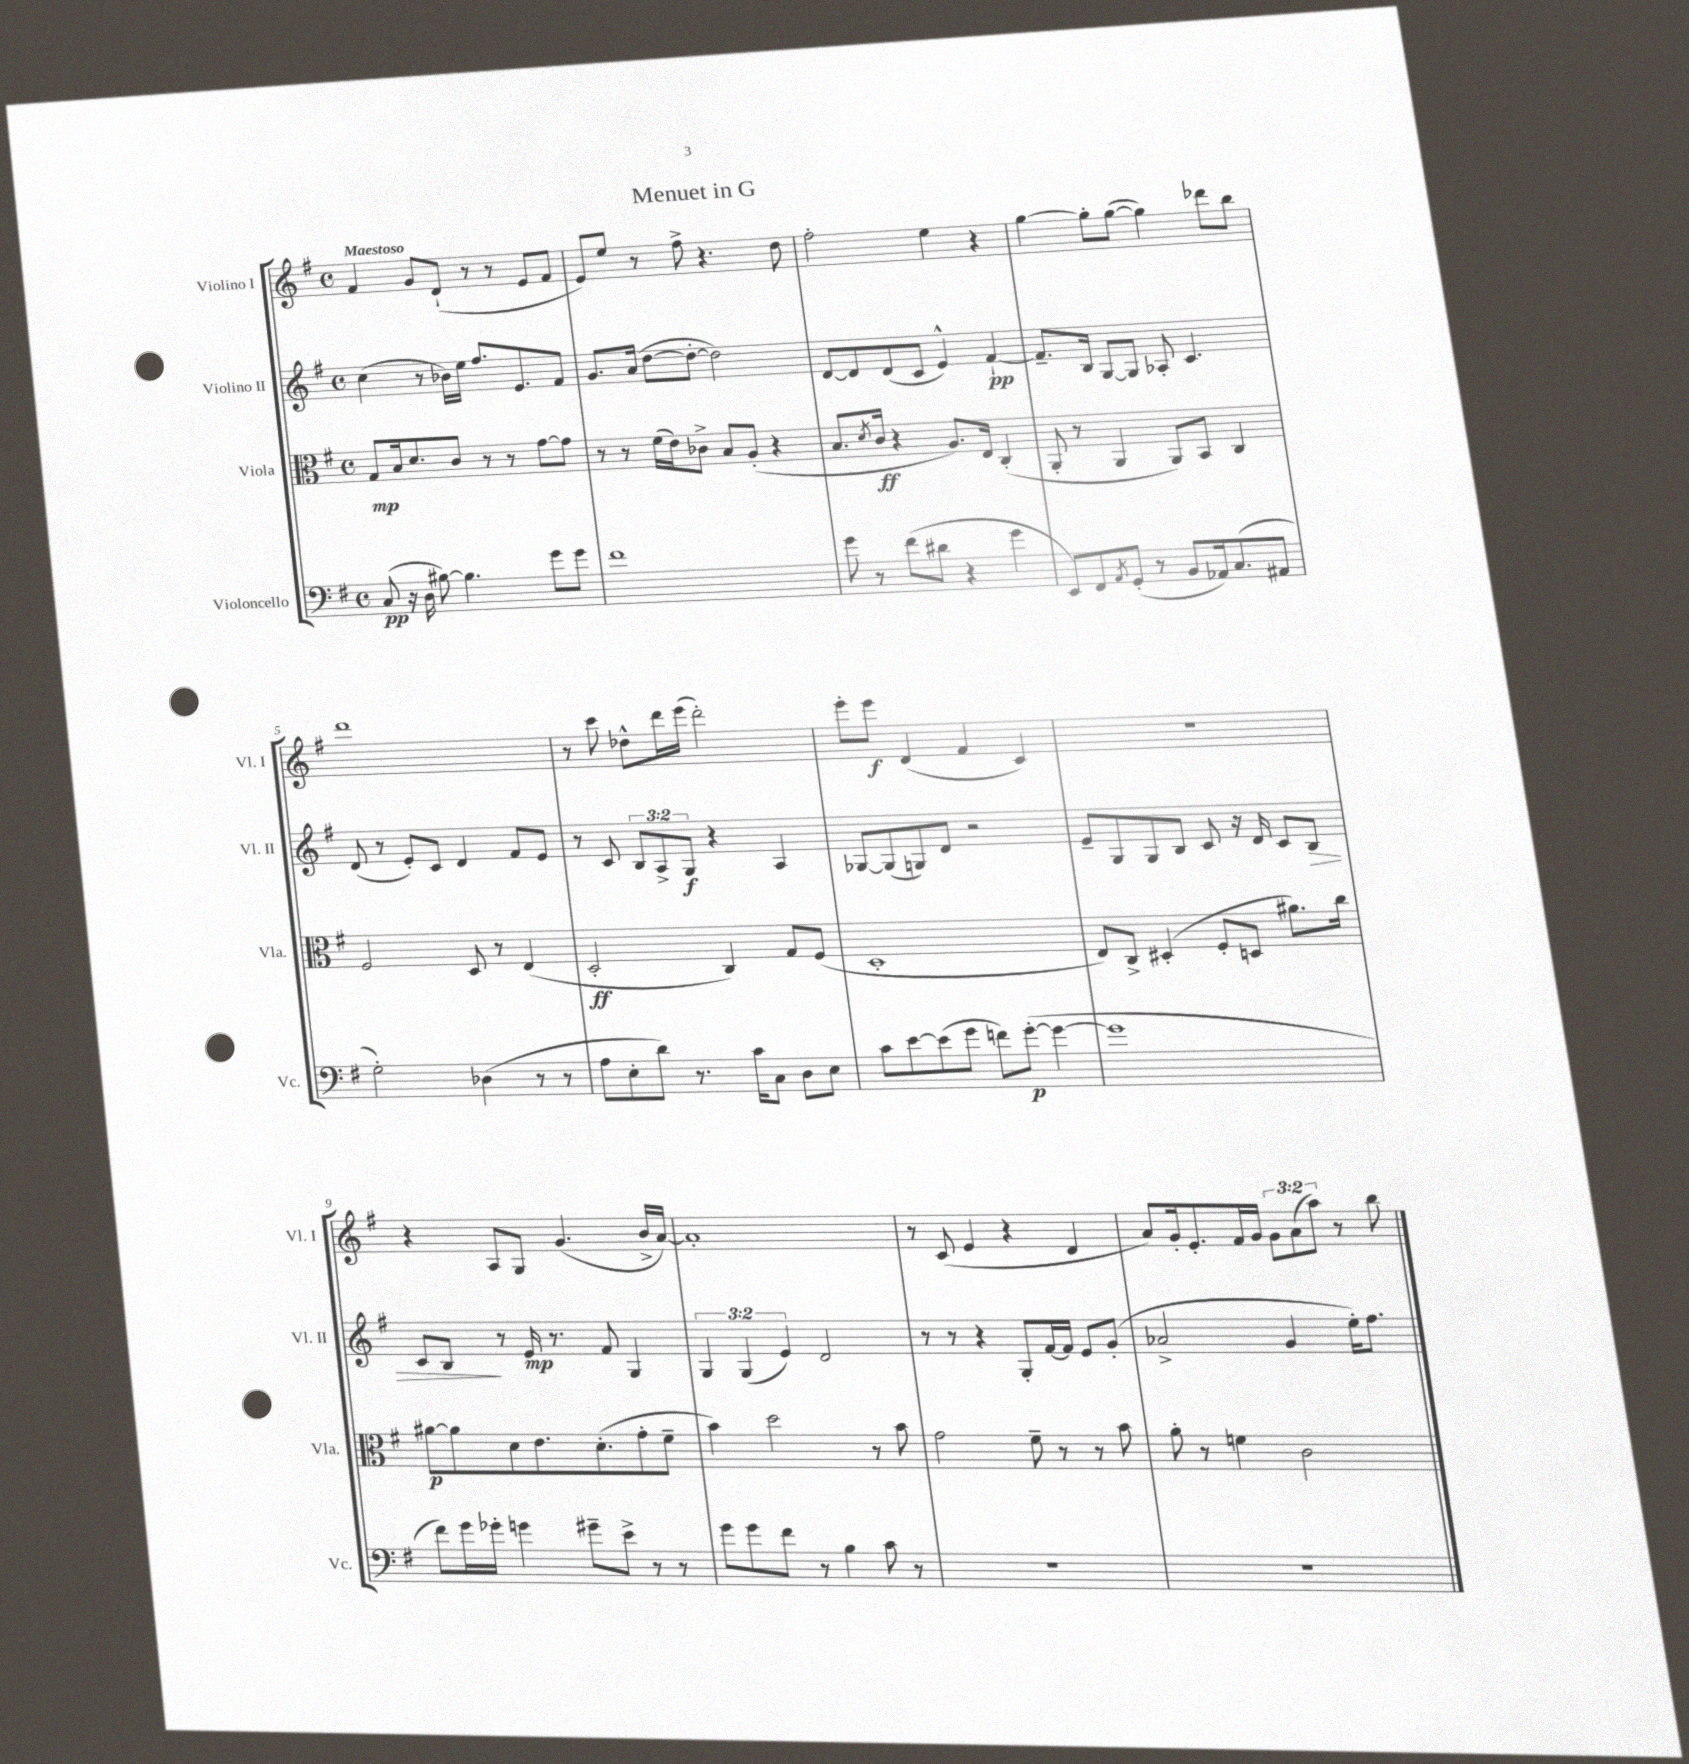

**kern	**kern	**kern	**kern
*staff4	*staff3	*staff2	*staff1
*clefF4	*clefC3	*clefG2	*clefG2
*k[f#]	*k[f#]	*k[f#]	*k[f#]
*M4/4	*M4/4	*M4/4	*M4/4
*met(c)	*met(c)	*met(c)	*met(c)
(8C	8G	(4cc	4f#
16r	16B	.	.
16D	8.d	.	.
[8B#)	.	8r	8g
4.B#]	8c	16b-)	(8d`
.	.	16ee	.
.	8r	8.ff#	8r
.	8r	.	8r
.	.	8.e	.
8g	[8g	.	8e
8g	8g]	8f#	8f#
=	=	=	=
1f#	8r	8.g	8e)
.	8r	.	8ee
.	.	(16a	.
.	(16f#	[8dd	8r
.	16e)	.	.
.	8c-^	8dd'_	8ff#^
.	8B	2dd])	4.r
.	(8A'	.	.
.	4r	.	.
.	.	.	8dd
=	=	=	=
8g	8.B	[8d	2ff#'
8r	.	8d]	.
.	8qd	.	.
.	16c	.	.
(8f#	4r	(8d	.
8d#	.	8c	.
4r	8.A)	4e^^)	4ee
.	16E	.	.
4g	(4C'	[4f#`	4r
=	=	=	=
8EE)	8AA'	8.f#~]	[4gg
8FF#	8r	.	.
.	.	16B	.
8qAA	.	.	.
(8GG'	4AA	[8G	8gg']
8r	.	8G]	([8gg
8BB	8AA)	8A-'	4gg])
16AA-)	8BB	4.c	.
(8.C	.	.	.
.	4C	.	8ddd-
8AA#	.	.	8bb
=	=	=	=
2G')	2F#	(8d	1ddd
.	.	8r	.
.	.	8e')	.
.	.	8c	.
(4D-	8D	4d	.
.	8r	.	.
8r	(4E	8f#	.
8r	.	8e	.
=	=	=	=
8A	2D'	8r	8r
8E'	.	8c	8ccc
8d)	.	12B	8dd-^^
.	.	12A^	.
8.r	.	.	16ddd
.	.	12G	.
.	.	.	(16eee
.	4C)	4r	2ddd')
16c	.	.	.
8C	.	.	.
8D	8G	4A	.
8E	(8F#	.	.
=	=	=	=
8c	1D'	[8G-	8eee'
[8e	.	(8G-]	8eee
(8e]	.	8G)	(4d
8g	.	8d	.
8f)	.	2r	4f#
([8g'	.	.	.
4g_	.	.	4c)
=	=	=	=
1g]	8E)	8e~	1r
.	8C^	8G	.
.	(4D#'	8G	.
.	.	8B	.
.	8F#'	8c	.
.	8D	16r	.
.	.	16d	.
.	8.a#)	8c	.
.	.	8B	.
.	16cc	.	.
=	=	=	=
8f#)	[8a#	8c	4r
16g	8a#]	8B	.
16g-'	.	.	.
4g	8d	8r	8A
.	8.e	16e	8G
.	.	8.r	.
8g#~	.	.	(4.g
.	(8.d'	.	.
8e^	.	8f#	.
8r	8g'	4G	.
8r	8f#~	.	16b^
.	.	.	[16a)
=	=	=	=
8g	4b)	6G	1a']
8g	.	.	.
.	.	(6G	.
8f#	2dd	.	.
.	.	6e)	.
8r	.	.	.
4B	.	2d	.
8c	8r	.	.
8r	8b	.	.
=	=	=	=
1r	2g	8r	8r
.	.	8r	(8c
.	.	4r	4e
.	8f#~	8G'	4r
.	8r	[16f#	.
.	.	16f#]	.
.	8r	8e	4d
.	8b	(8g'	.
=	=	=	=
1r	8a'	2a-^	8a)
.	8r	.	16g'
.	.	.	8.e'
.	4f	.	.
.	.	.	16f#
.	.	.	16g
.	2c	4g	12g
.	.	.	(12a
.	.	.	12aa)
.	.	16ee')	8r
.	.	8.ff#	.
.	.	.	8bb
==	==	==	==
*-	*-	*-	*-
